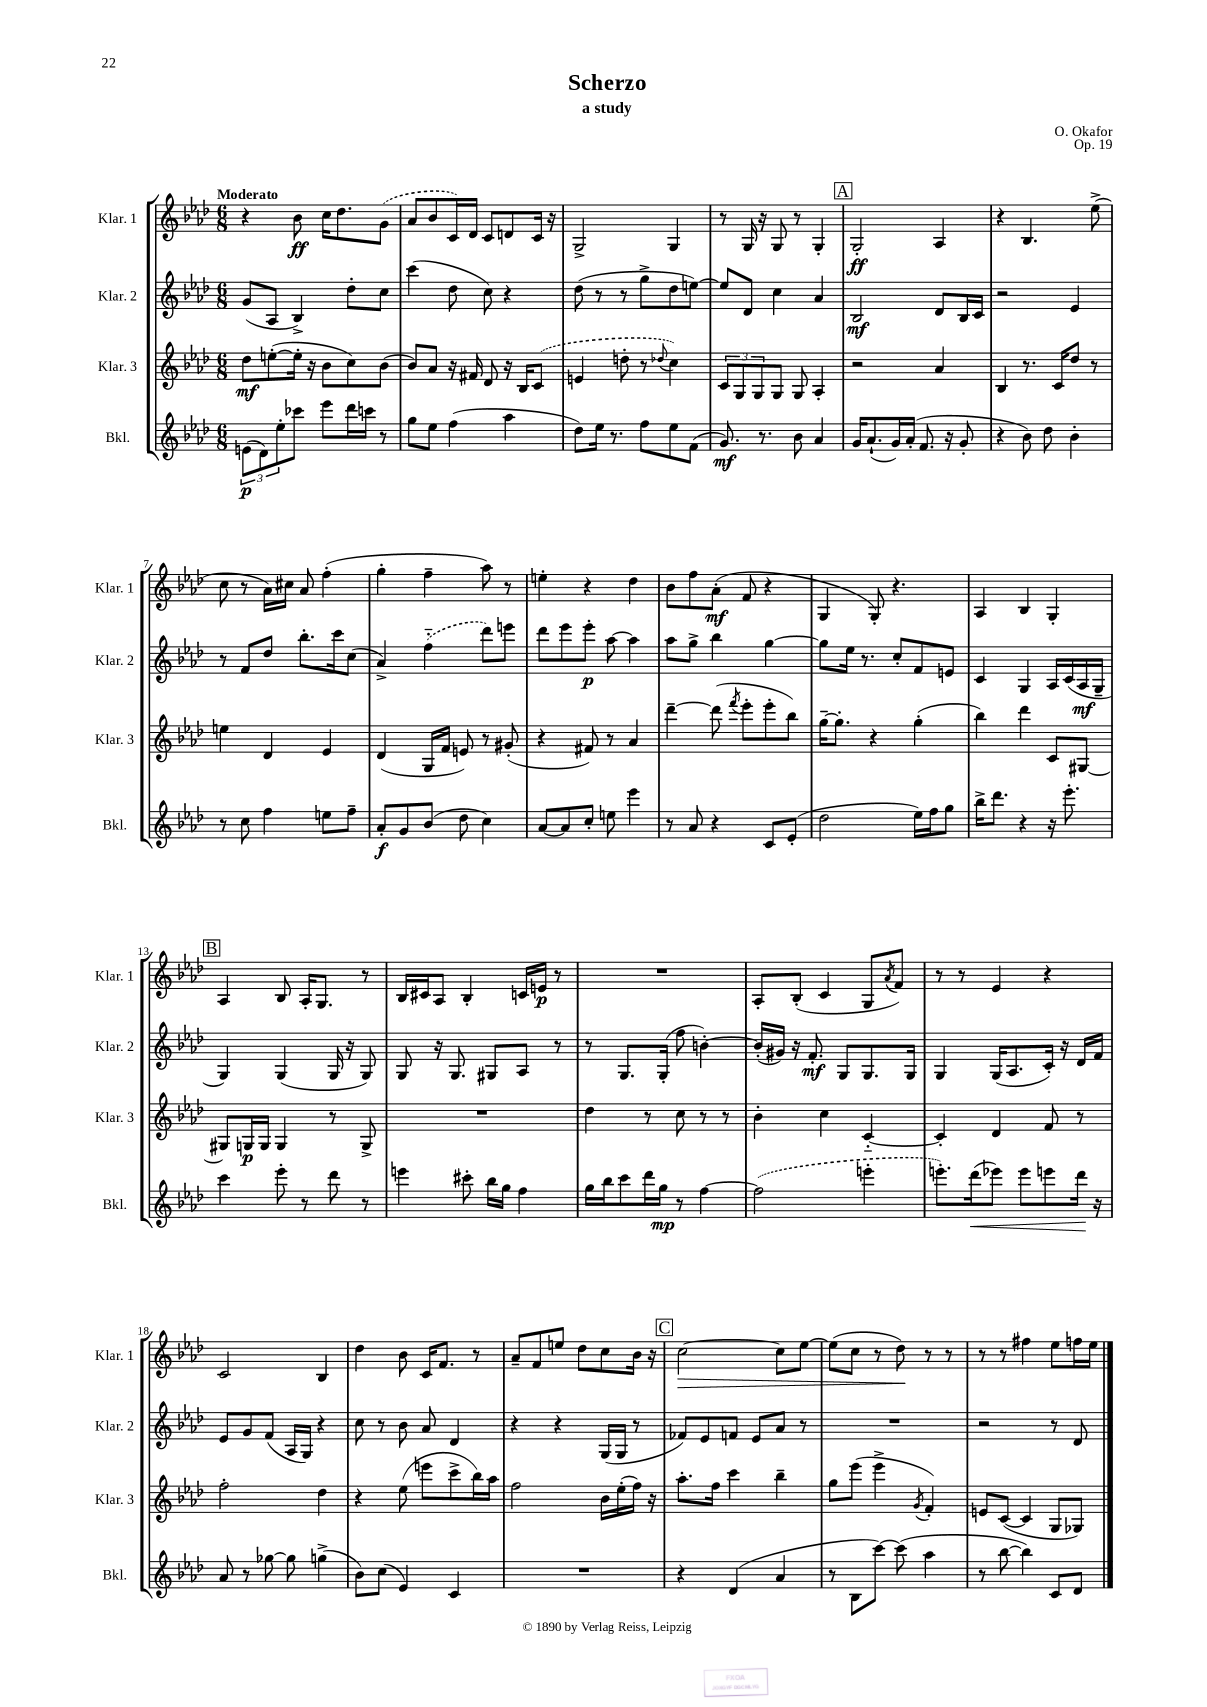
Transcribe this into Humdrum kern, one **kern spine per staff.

**kern	**kern	**kern	**kern
*staff4	*staff3	*staff2	*staff1
*clefG2	*clefG2	*clefG2	*clefG2
*k[b-e-a-d-]	*k[b-e-a-d-]	*k[b-e-a-d-]	*k[b-e-a-d-]
*M6/8	*M6/8	*M6/8	*M6/8
(12e	8dd-	(8g	4r
12d-)	.	.	.
.	([8ee'	8A-	.
12ee-'	.	.	.
8ccc-	16ee']	4B-^)	8b-
.	16r	.	.
8eee-	8b-	.	16cc
.	.	.	8.dd-
16ddd-	8cc)	8dd-'	.
16ccc	.	.	.
8r	(8b-	8cc	(8g
=	=	=	=
8gg	8b-)	(4ccc	8a-
8ee-	8a-	.	8b-
(4ff	16r	8dd-	16c)
.	16f#	.	16d-
.	8d-	8cc)	8c
4aa-	16r	4r	8d
.	16B-	.	.
.	(8c	.	16c
.	.	.	16r
=	=	=	=
8dd-)	4e	(8dd-	2G^
16ee-	.	8r	.
8.r	.	.	.
.	8dd'	8r	.
8ff	8r	8gg^	.
.	8qqdd-	.	.
8ee-	4cc)	8dd-	4G
(8f	.	[8ee)	.
=	=	=	=
8.g)	12c	8ee]	8r
.	12G	.	.
.	.	8d-	16G
.	12G	.	.
8.r	.	.	16r
.	8G	4cc	8G
8b-	8G	.	8r
4a-	4A-'	4a-	4G'
=	=	=	=
16g	2r	2B-	2G'
(8.a-`	.	.	.
16g)	.	.	.
(16a-'	.	.	.
8.f	.	.	.
.	4a-	8d-	4A-
16r	.	.	.
8g'	.	16B-	.
.	.	16c	.
=	=	=	=
4r	4B-	2r	4r
8b-)	8.r	.	4.B-
8dd-	.	.	.
.	16c	.	.
4b-'	8dd-	4e-	.
.	8r	.	(8ee-^
=	=	=	=
8r	4ee	8r	8cc
8cc	.	8f	8r
4ff	4d-	8dd-	16a-)
.	.	.	16cc#
.	.	8.bb-'	8a-
8ee	4e-	.	(4ff'
.	.	16ccc	.
8ff~	.	(8cc	.
=	=	=	=
8a-'	(4d-	4a-^)	4gg'
8g	.	.	.
(8b-	16G	(4ff'~	4ff~
.	16f	.	.
8dd-	8e)	.	.
4cc)	8r	8ddd-)	8aa-)
.	(8g#'	8eee	8r
=	=	=	=
[8a-	4r	8ddd-	4ee'
8a-]	.	8eee-	.
8cc'	8f#)	8eee-'	4r
8ee	8r	[8aa-	.
4eee-	4a-	4aa-]	4dd-
=	=	=	=
8r	[4ddd-~	8aa-	8b-
8a-	.	8gg^	8ff
4r	(8ddd-]	4bb-	(8a-'
.	8qfff	.	.
.	8eee-'	.	8f
8c	8eee-'	[4gg	4r
(8e-'	8bb-)	.	.
=	=	=	=
2dd-	[16gg~	8gg]	4G
.	8.gg']	.	.
.	.	16ee-	.
.	.	8.r	.
.	4r	.	8G')
.	.	8cc'	4.r
16ee-)	(4gg'	8f	.
16ff	.	.	.
8gg	.	8e	.
=	=	=	=
16bb-^	4bb-)	4c	4A-
8.ddd-	.	.	.
4r	4ddd-	4G	4B-
16r	8c	16A-	4G'
8.eee-'	.	(16c	.
.	[8G#	16A-	.
.	.	16G~	.
=	=	=	=
4ccc	8G#]	4G)	4A-
.	16G	.	.
.	16G	.	.
8eee-'	4G	(4G	8B-
8r	.	.	16A-'
.	.	.	8.G
8ddd-	8r	16G	.
.	.	16r	.
8r	8G^	8G)	8r
=	=	=	=
4eee	2.r	8G	16B-
.	.	.	16c#
.	.	16r	8A-
.	.	8.G	.
8ccc#'	.	.	4B-'
16bb-	.	8G#	.
16gg	.	.	.
4ff	.	8A-	16c
.	.	.	16e
.	.	8r	8r
=	=	=	=
16gg	4dd-	8r	2.r
16bb-	.	.	.
8ccc	.	8.G	.
16ddd-	8r	.	.
16gg	.	(16G'	.
8r	8cc	8ff	.
[4ff	8r	[4b')	.
.	8r	.	.
=	=	=	=
(2ff]	4b-'	(16b']	8A-'
.	.	16g#)	.
.	.	16r	(8B-'
.	.	8.f'	.
.	4cc	.	4c
.	.	8G	.
4eee'	[4c'~	8.G	8G
.	.	.	8qa-
.	.	.	8f)
.	.	16G	.
=	=	=	=
8.eee')	4c']	4G	8r
.	.	.	8r
(16ddd-	.	.	.
8eee-)	4d-	(16G	4e-
.	.	8.A-	.
8eee-	.	.	.
8eee	8f	16c')	4r
.	.	16r	.
16ddd-	8r	16d-	.
16r	.	16f	.
=	=	=	=
8a-	2ff'	8e-	2c
8r	.	8g	.
[8gg-	.	(8f	.
8gg-]	.	16A-	.
.	.	16G)	.
(4gg^	4dd-	4r	4B-
=	=	=	=
8b-)	4r	8cc	4dd-
(8cc	.	8r	.
4e-)	(8ee-	8b-	8b-
.	8eee	8a-	16c
.	.	.	8.f
4c	8ccc^	4d-	.
.	16bb-)	.	8r
.	16aa-	.	.
=	=	=	=
2.r	2ff	4r	8a-~
.	.	.	8f
.	.	4r	8ee
.	.	.	8dd-
.	16b-	(16G	8cc
.	(16ee-'	16G	.
.	16ff)	8r	16b-
.	16r	.	16r
=	=	=	=
4r	8.aa-'	8f-)	[2cc
.	.	8e-	.
.	16ff	.	.
(4d-	4ccc	8f	.
.	.	8e-	.
4a-	4bb-~	8a-	8cc]
.	.	8r	[8ee-
=	=	=	=
8r	8gg	2.r	(8ee-]
8B-	(8eee-	.	8cc
[8ccc)	4eee-^	.	8r
(8ccc]	.	.	8dd-)
.	8qg	.	.
4aa-	4f')	.	8r
.	.	.	8r
=	=	=	=
8r	8e	2r	8r
[8bb-	([8c	.	8r
4bb-])	4c]	.	4ff#
8c	8G	8r	8ee-
8d-	8G-)	8d-	16ff
.	.	.	16ee-
==	==	==	==
*-	*-	*-	*-
